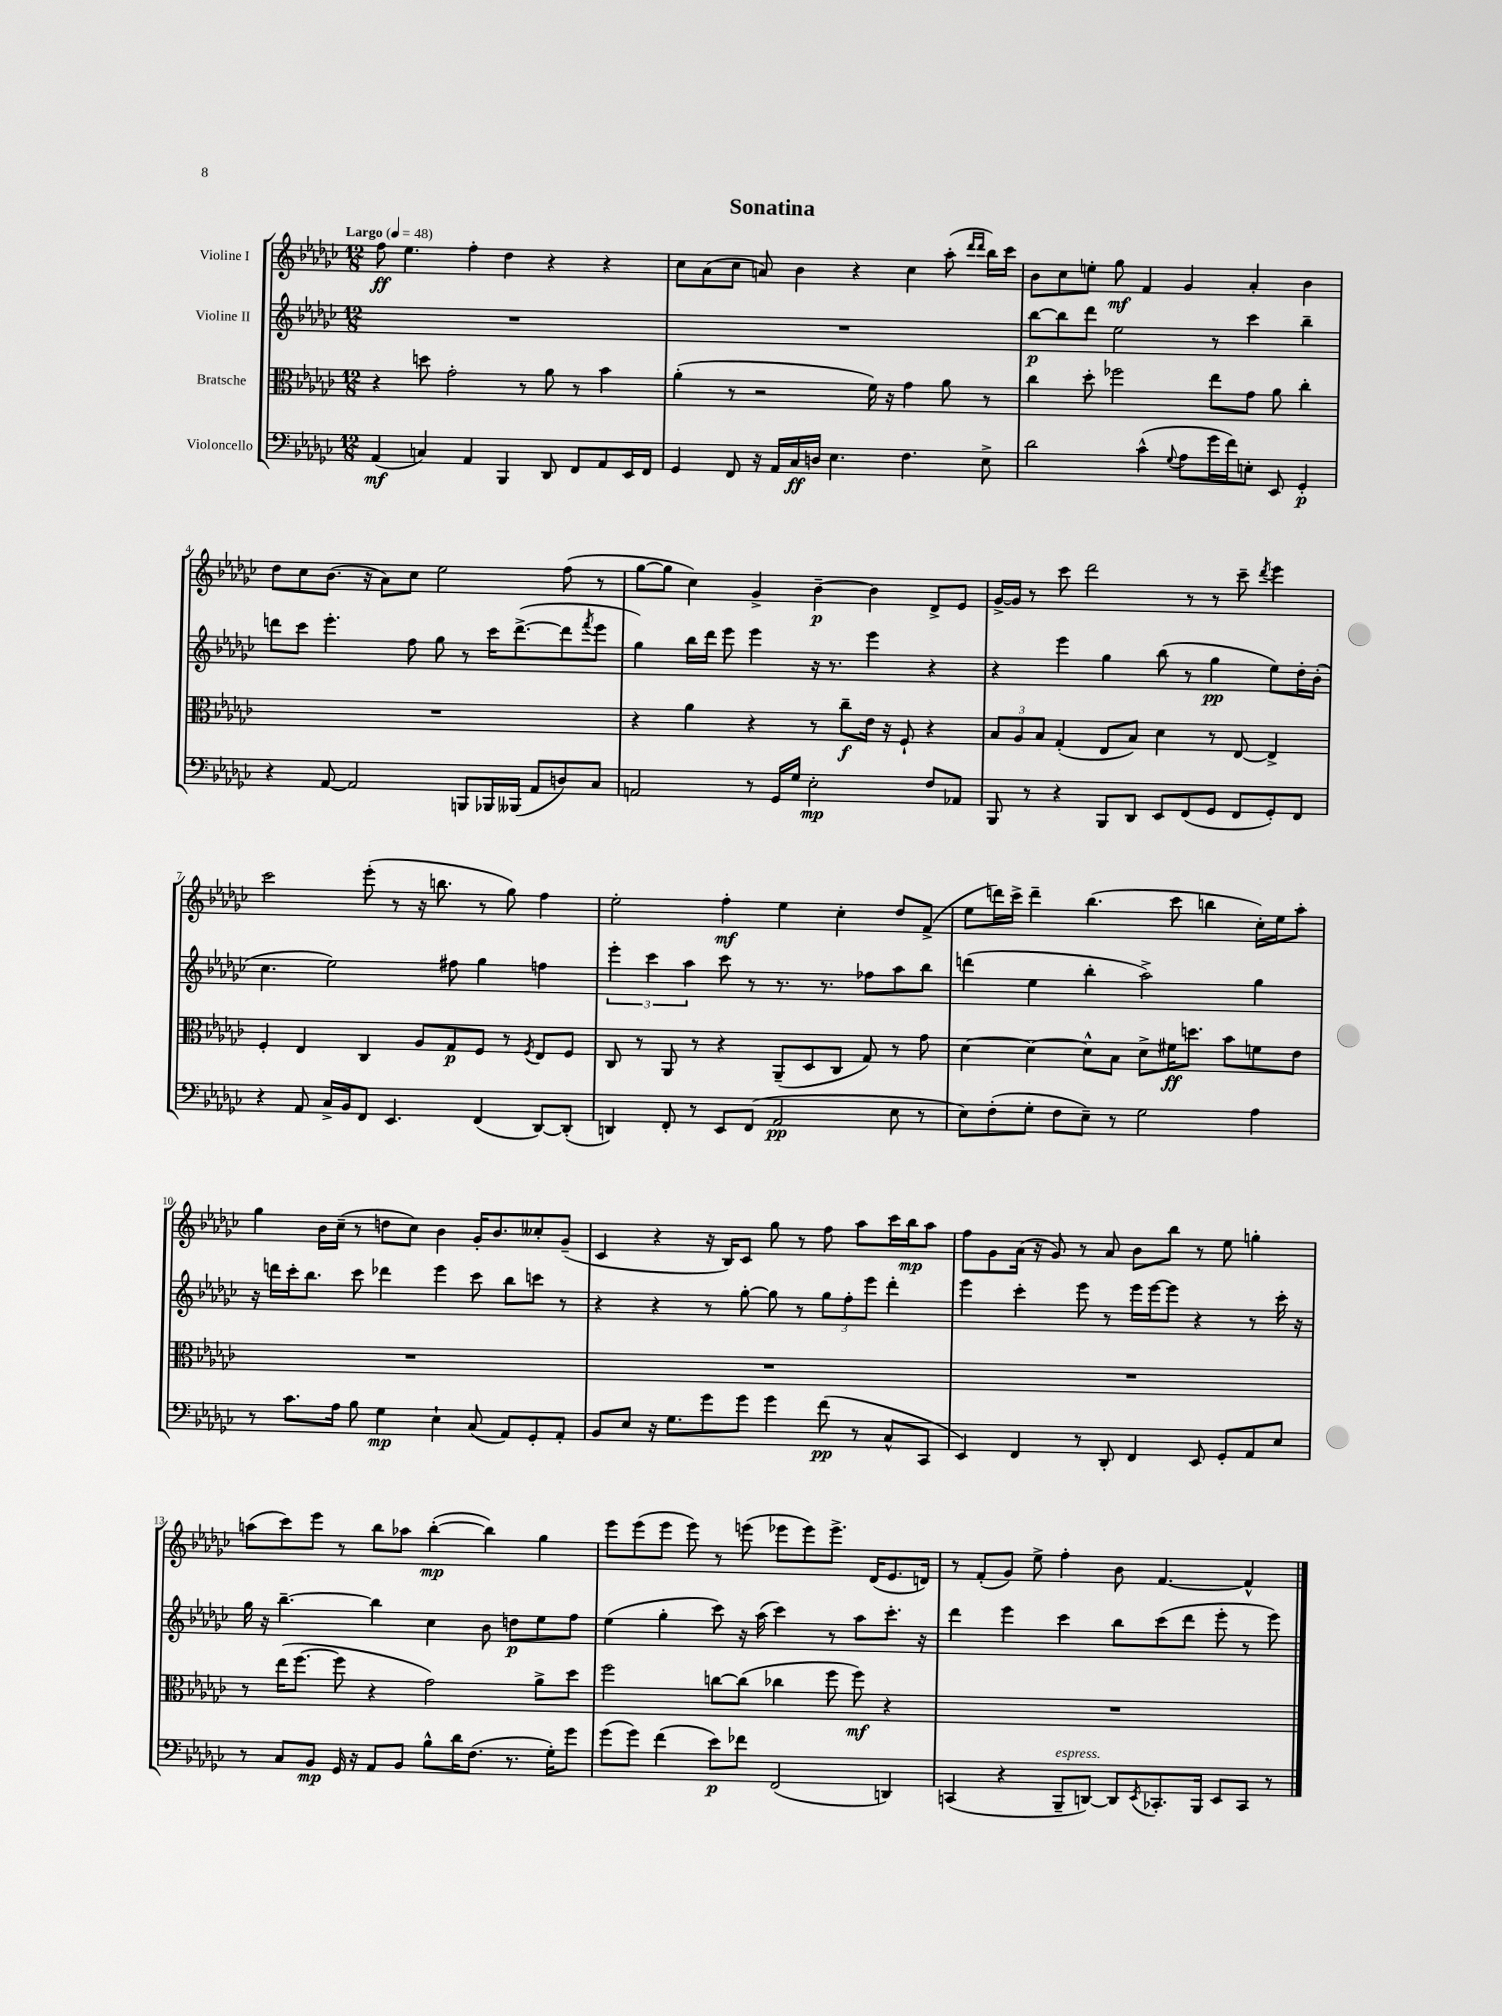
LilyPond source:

\header { title = "Sonatina" }
<<
\new StaffGroup <<
\new Staff = "s0" \with { instrumentName = "Violine I" } {
    \clef treble \key ges \major \numericTimeSignature \time 12/8 \tempo "Largo" 4 = 48
    f''8\ff ees''4. f''4-. des''4 r4 r4 |
    ces''8 aes'8( ces''8 a'8) bes'4 r4 ces''4 aes''8-.( \grace { des'''16 des'''16 } bes''16) ces'''16 |
    bes'8 ces''8 e''8-. ges''8\mf f'4 ges'4 aes'4-. bes'4 |
    des''8 ces''8 bes'8.( r16 aes'8) ces''8 ees''2 f''8( r8 |
    ges''8~ ges''8 ces''4) ges'4-> bes'4~--\p bes'4 des'8-> ees'8 |
    ges'16~-> ges'16 r8 ces'''8 des'''2 r8 r8 ces'''8-- \acciaccatura { des'''8 } ees'''4 |
    ces'''2 ees'''8-.( r8 r16 b''8. r8 ges''8) f''4 |
    ees''2-. f''4-.\mf ees''4 ces''4-. des''8 f'8->( |
    ees''8 d'''16) ces'''16-> d'''4-- bes''4.( ces'''8 b''4 ces''16-.) ees''16 aes''8-. |
    ges''4 bes'16 ces''16--( r8 d''8 ces''8) bes'4 ges'16-. bes'8. ceses''8-. ges'8--( |
    ces'4 r4 r16 bes16) ces'8 ges''8 r8 f''8 aes''8 ces'''16 bes''16\mp aes''8 |
    f''8 ges'8 aes'16( r16 ges'8) r8 aes'8 bes'8 bes''8 r8 ees''8 g''4-. |
    a''8( ces'''8) ees'''8 r8 bes''8 aes''8 bes''4~-.\mp( bes''4) ges''4 |
    ees'''8 ees'''8( ees'''8 ees'''8) r8 e'''8( ees'''8 ees'''8) ees'''8.-> des'16( ees'8. d'16) |
    r8 f'8-.( ges'8) ees''8-> f''4-. bes'8 f'4.~ f'4-^ \bar "|." |
}
\new Staff = "s1" \with { instrumentName = "Violine II" } {
    \clef treble \key ges \major \numericTimeSignature \time 12/8
    R1. |
    R1. |
    bes''8~\p bes''8 des'''8 ees''2 r8 ces'''4 bes''4-- |
    d'''8 ces'''8 ees'''4.-. f''8 ges''8 r8 ces'''16 d'''8.~->( d'''8 \acciaccatura { f'''8 } ees'''8 |
    ges''4) bes''16 des'''16 ees'''8 ees'''4 r16 r8. ees'''4 r4 |
    r4 ees'''4 ges''4 bes''8( r8 ges''4\pp ees''8) des''16-. bes'16-.( |
    ces''4. ees''2) fis''8 ges''4 f''4 |
    \tuplet 3/2 { ees'''4-. ces'''4 aes''4 } ces'''8 r8 r8. r8. fes''8 aes''8 bes''8 |
    d'''4( ees''4 bes''4-. aes''2->) ges''4 |
    r16 d'''16 ces'''16-. bes''8. ces'''8 des'''4 ees'''4 ces'''8 bes''8 c'''8 r8 |
    r4 r4 r8 ges''8~-. ges''8 r8 \tuplet 3/2 { ges''8 f''8-. ees'''8 } des'''4-. |
    ees'''4 ces'''4-. ees'''8 r8 ees'''16 ees'''16~ ees'''8 r4 r8 ces'''16-. r16 |
    ges''16 r16 bes''4.~-- bes''4 ces''4 bes'8 d''8\p ees''8 f''8 |
    ees''4( ges''4-. ces'''8) r16 aes''16( ces'''4) r8 aes''8 ces'''8.-. r16 |
    des'''4 ees'''4 ces'''4 bes''8 ces'''8( des'''8 ees'''8-. r8 ees'''8) \bar "|." |
}
\new Staff = "s2" \with { instrumentName = "Bratsche" } {
    \clef alto \key ges \major \numericTimeSignature \time 12/8
    r4 d''8 ges'2-. r8 aes'8 r8 bes'4 |
    aes'4-.( r8 r2 f'16) r16 ges'4 aes'8 r8 |
    ces''4 des''8-. fes''2 ees''8 ges'8 aes'8 ces''4-. |
    R1. |
    r4 aes'4 r4 r8 ces''8--\f ees'16 r16 f8-! r4 |
    \tuplet 3/2 { bes8 aes8 bes8 } ges4-.( ees8 bes8) des'4 r8 ees8~ ees4-> |
    f4-. ees4 ces4 aes8 ges8\p f8 r8 \acciaccatura { f8 } ees8 f8 |
    ces8 r8 aes,8 r8 r4 aes,8--( des8 ces8 ges8) r8 ges'8 |
    des'4~ des'4~ des'8-^ bes8 des'8-> fis'16\ff d''8. bes'8 f'8 ees'8 |
    R1. |
    R1. |
    R1. |
    r8 ees''16( f''8.~ f''8 r4 ges'2) aes'8-> des''8 |
    f''2 c''8~ c''8( ces''4 f''8 f''8\mf) r4 |
    R1. \bar "|." |
}
\new Staff = "s3" \with { instrumentName = "Violoncello" } {
    \clef bass \key ges \major \numericTimeSignature \time 12/8
    aes,4\mf( c4) aes,4 bes,,4 des,8 f,8 aes,8 ees,16 f,16 |
    ges,4 f,8 r16 aes,16 ces16\ff d16 ees4. f4. ees8-> |
    des'2 ces'4-^( \appoggiatura { ges8 } aes8 ges'16 f'16) e8-. ees,8 ges,4-.\p |
    r4 aes,8~ aes,2 b,,8 bes,,16 beses,,16( aes,8 d8) ces8 |
    a,2 r8 ges,16 ges16 ees2-.\mp f8 aes,8 |
    bes,,8 r8 r4 bes,,8 des,8 ees,8 f,8( ges,8 f,8 ges,8-.) f,8 |
    r4 aes,8 ces16-> bes,16 f,8 ees,4. f,4( des,8~) des,8-.( |
    d,4) f,8-. r8 ees,8 f,8( aes,2\pp ees8 r8 |
    ees8) f8-.( ges8-. f8 ees8--) r8 ges2 aes4 |
    r8 ces'8. aes16 bes8 ges4\mp ees4-! ces8( aes,8) ges,8-. aes,8-. |
    bes,8 ees8 r16 ges8. ges'8 ges'8 ges'4 f'8\pp( r8 ces8-^ ces,8 |
    ees,4) f,4 r8 des,8-. f,4 ees,8 ges,8-. aes,8 ees8 |
    r8 ces8 bes,8\mp ges,16 r16 aes,8 bes,8 bes8-^ des'16 f8.( r8. ges16-.) ges'8 |
    ges'8( ges'8) f'4( ees'8\p) fes'8 f,2( d,4) |
    c,4( r4 bes,,8--^\markup { \italic "espress." } d,8~) d,8 \acciaccatura { ees,8 } ces,8.-. bes,,16 ees,8 ces,8 r8 \bar "|." |
}
>>
>>
